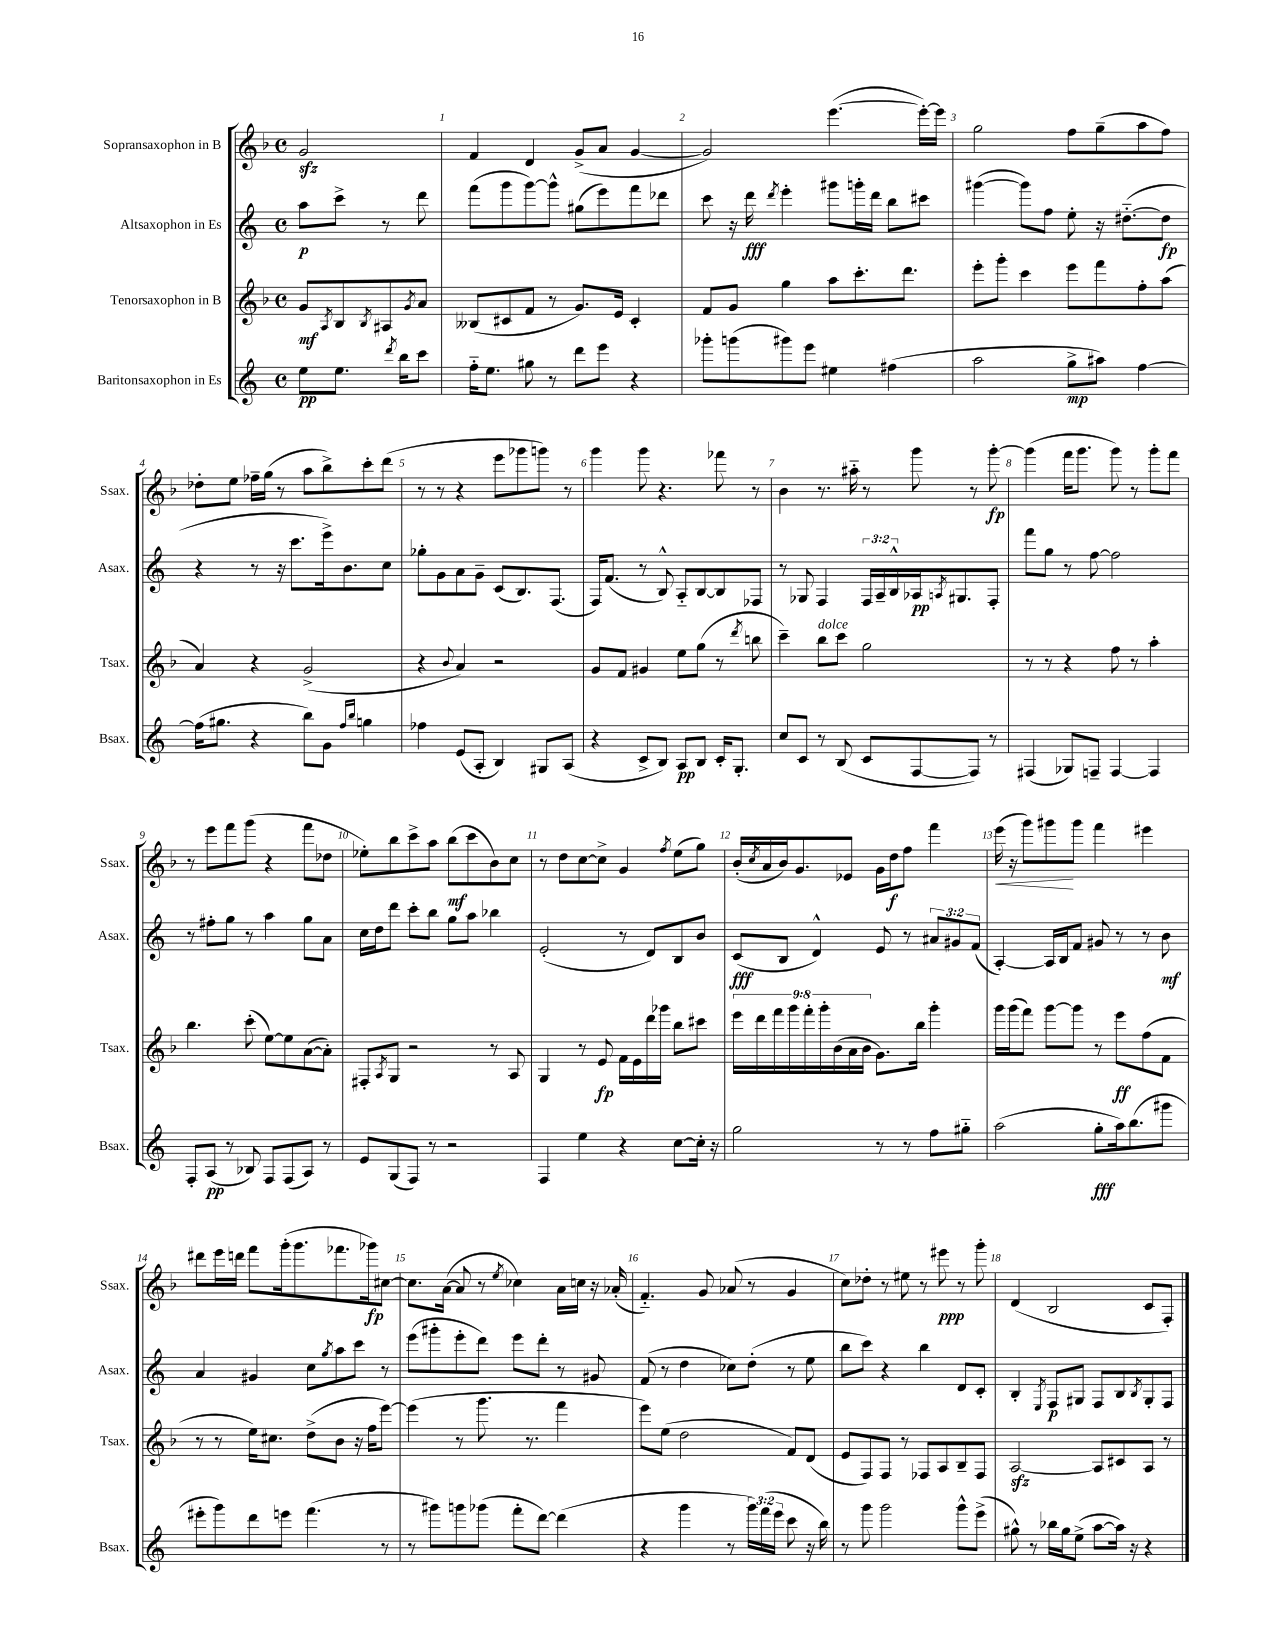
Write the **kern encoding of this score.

**kern	**kern	**kern	**kern
*staff4	*staff3	*staff2	*staff1
*clefG2	*clefG2	*clefG2	*clefG2
*k[]	*k[b-]	*k[]	*k[b-]
*M4/4	*M4/4	*M4/4	*M4/4
*met(c)	*met(c)	*met(c)	*met(c)
8ee\L	8g/L	8aa\L	2g/
.	8qA/	.	.
8.ee\J	8B-/	8ccc^\J	.
.	8qB-/	.	.
.	8A#/	8r	.
8qddd/	.	.	.
16bb\LK	.	.	.
.	8qg/	.	.
8ccc\J	8a/J	8ddd\	.
=	=	=	=
16ff'~\LK	(8B--/L	(8fff\L	4f/
8.ee\J	.	.	.
.	8c#/	8ggg\	.
8gg#\	8f/J	[8ggg\)	4d/
8r	8r	8ggg^^\]J	.
8ddd\L	8.g/L)	(8gg#\L	(8g^/L
8eee\J	.	8eee\)	8a/J
.	16e/Jk	.	.
4r	4c#'/	8fff\	[4g/
.	.	8ddd-\J	.
=	=	=	=
8ggg-'\L	8f/L	8ccc\	2g/])
(8ggg\	8g/J	16r	.
.	.	16ddd\	.
.	.	8qddd/	.
8ggg#\)	4gg\	4eee'\	.
8eee\J	.	.	.
4ee#\	8aa\L	8ggg#\L	([4.eee\
.	8.ccc'\	16ggg'\L	.
.	.	16ddd\JJ	.
(4ff#\	.	8bb\L	.
.	8.ddd\J	.	.
.	.	8ccc#\J	16eee'\_LL)
.	.	.	16eee\]JJ
=	=	=	=
2aa\	8eee'\L	([4ggg#\	2gg\
.	8ggg'\J	.	.
.	4ccc\	8ggg#\]L)	.
.	.	8ff\J	.
8gg^\L	8eee\L	8ee'\	8ff\L
8aa#\J)	8fff\	16r	(8gg~\
.	.	([8.dd#'~\L	.
[4ff\	8ff'\	.	8aa\
.	(8aa\J	8dd#\]J	8ff\J)
=	=	=	=
(16ff\]LK	4a/)	4r	8dd-'\L
8.gg#\J	.	.	.
.	.	.	8ee\J
4r	4r	8r	16ff-~\LL
.	.	.	(16gg\JJ
.	.	16r	8r
.	.	8.ccc\L	.
8bb\L)	(2g^/	.	8aa\L
8g\J	.	16eee^\k)	8bb-^\)
.	.	8.b\	.
16qqff/LL	.	.	.
16qqbb/JJ	.	.	.
4gg\	.	.	8ccc'\
.	.	8cc\J	(8ddd\J
=	=	=	=
4ff-\	4r	8gg-'\L	8r
.	.	8g\	8r
.	8qqb-/	.	.
(8e/L	4a/)	8a\	4r
8A'/J	.	8g~\J	.
4B/)	2r	(8c/L	8eee\L
.	.	8.B/)	8ggg-\
8G#/L	.	.	8ggg\J)
.	.	(8.F/J	.
(8A/J	.	.	8r
=	=	=	=
4r	8g/L	16F/LK)	4ggg\
.	.	(8.f/J	.
.	8f/J	.	.
8c^/L	4g#/	8r	8ggg\
8B/J)	.	8B^^/)	4.r
8A/L	8ee\L	8A'~/L	.
8B/J	(8gg\J	[8B/	.
16c'/LK	8r	8B/]	8fff-\
8.G'/J	.	.	.
.	8qddd/	.	.
.	8bb\	8F-/J	8r
=	=	=	=
8cc/L	4ccc~\)	8r	4b-\
8c/J	.	8G-/	.
8r	8bb-\L	4F/	8.r
(8B/	8ccc\J	.	.
.	.	.	16aa#'~\
8c/L	2gg\	24F/LL	8r
.	.	24A~/	.
.	.	24B^^/	.
[8F/	.	16A-/J	8ggg\
.	.	8qA/	.
.	.	8.G#/	.
8F/]J)	.	.	8r
8r	.	8F'/J	[8ggg'\
=	=	=	=
(4F#/	8r	8fff\L	(4ggg\]
.	8r	8gg\J	.
8G-/L)	4r	8r	16fff\LK
.	.	.	8.ggg\J
8F~/J	.	[8ff\	.
[4F/	8ff\	2ff\]	8ggg\)
.	8r	.	8r
4F/]	4aa'\	.	8ggg'\L
.	.	.	8fff\J
=	=	=	=
8F'/L	4.bb-\	8r	8r
(8A/J	.	8ff#'\L	8eee\L
8r	.	8gg\J	8fff\
8B-/)	(8ccc'\	8r	(8ggg\J
8F/L	[8ee\L)	4aa\	4r
(8F/	8ee\]	.	.
8A/J)	([8a\	8gg\L	8fff\L
8r	8a'\]J)	8a\J	8dd-\J
=	=	=	=
8e/L	8F#'/L	16cc\LL	8ee-'\L)
.	.	16dd\J	.
.	8qA/	.	.
(8G/	8G/J	8ddd\J	8bb-\
8F/J)	2r	8ccc'\L	8ccc^\
8r	.	8bb\J	8aa\J
2r	.	8gg\L	(8bb-\L
.	.	8aa\J	8ccc\
.	8r	4bb-\	8b-\)
.	8A/	.	8cc\J
=	=	=	=
4F/	4G/	(2e'/	8r
.	.	.	8dd\L
4ee\	8r	.	[8cc\
.	8e/	.	8cc^\]J
4r	16f\LL	8r	4g/
.	16e\	.	.
.	16ddd\	8d/L)	.
.	16ggg-\JJ	.	.
.	.	.	8qff/
[8cc\L	8bb-\L	8B/	(8ee\L
16cc'\]Jk	8ccc#\J	8b/J	8gg\J)
16r	.	.	.
=	=	=	=
2gg\	18eee\LL	(8c/L	(16b-'/LL
.	18ddd\	.	.
.	.	.	8qcc/
.	.	.	16a/
.	18fff\	.	.
.	.	8B/J	16b-/J)
.	18ggg\	.	.
.	.	.	8.g/
.	18fff'\	.	.
.	.	4d^^/)	.
.	18ggg'\	.	.
.	(18b-\	.	.
.	.	.	8e-/J
.	18a\	.	.
.	18b-\JJ	.	.
8r	8.g\L)	8e/	16g\LL
.	.	.	16dd\J
8r	.	8r	8ff\J
.	16bb-\Jk	.	.
8ff\L	4ggg'\	12a#/L	4fff\
.	.	12g#/	.
8gg#'~\J	.	.	.
.	.	(12f/J	.
=	=	=	=
(2aa\	16ggg\LL	[4A'/)	(16eee\
.	(16ggg\J	.	16r
.	8fff\J)	.	8ggg\L)
.	[8ggg\L	16A/]LL	8ggg#\
.	.	16B/J	.
.	8ggg\]J	8f/J	8ggg#\J
8gg'\L	8r	8g#/	4fff\
16aa\k)	8eee\L	8r	.
(8.bb\	.	.	.
.	(8ff\	8r	4eee#\
8ggg#\J	8f\J	8b\	.
=	=	=	=
8eee#'\L	8r	4a/	8ddd#\L
8ggg\)	8r	.	16eee\L
.	.	.	16ddd\JJ
8ddd\	16ee\LK)	4g#/	8fff\L
.	8.cc#\J	.	.
8eee\J	.	.	(16ggg'\k
.	.	.	8.ggg\
(4.fff\	(8dd^\L	8cc\L	.
.	.	8qgg/	.
.	8b-\J	8aa\	8.fff-\
.	16r	8ccc\J	.
.	16ff\LK	.	16ggg-\k)
8r	[8eee\J)	8r	[8cc#\J
=	=	=	=
8r	(4eee\]	(8eee\L	8.cc#\]L
8ggg#\L)	.	8ggg#'\	.
.	.	.	([16a\Jk
8ggg\	8r	8eee'\	8a/]
(8ggg-\J	8.ggg\	8ddd\J)	8r
.	.	.	8qee/
8fff'\L	.	8eee\L	4cc-\)
.	8.r	.	.
[8ddd\J)	.	8ddd'\J	.
(4ddd\]	4fff\	8r	16a\LL
.	.	.	16cc\JJ
.	.	8g#/	16r
.	.	.	(16a-'/
=	=	=	=
4r	8eee\L)	(8f/	4.f'~/)
.	(8ee\J	8r	.
4ggg\	2dd\	4dd\	.
.	.	.	8g/
8r	.	8cc-\L)	(8a-/
24ggg\LL)	.	(8dd'\J	8r
(24fff\	.	.	.
24eee\JJ	.	.	.
8ccc\	8f/L)	8r	4g/
16r	(8d/J	8ee\	.
16bb\)	.	.	.
=	=	=	=
8r	8e/L	8bb\L	8cc\L)
8ggg\	8F/)	8ccc\J)	8dd-'\J
2ggg\	8F/J	4r	8r
.	8r	.	8ee#\
.	8F-/L	4bb\	8r
.	8A/	.	8eee#\
8ggg^^\L	8B-~/	8d/L	8r
(8eee^\J	8F-/J	8c'/J	8ggg'\
=	=	=	=
8gg#^^\)	[2A/	4B'/	(4d/
8r	.	.	.
.	.	8qE/	.
16bb-\LL	.	8F/L	2B-/
16gg#\J	.	.	.
(8ee^\J	.	8G#/J	.
[8aa\L	8A/]L	8F/L	.
16aa\]Jk)	8c#/	8B/	.
16r	.	.	.
.	.	8qB/	.
4r	8A/J	8G#'/	8c/L
.	8r	8F/J	8F'/J)
==	==	==	==
*-	*-	*-	*-
